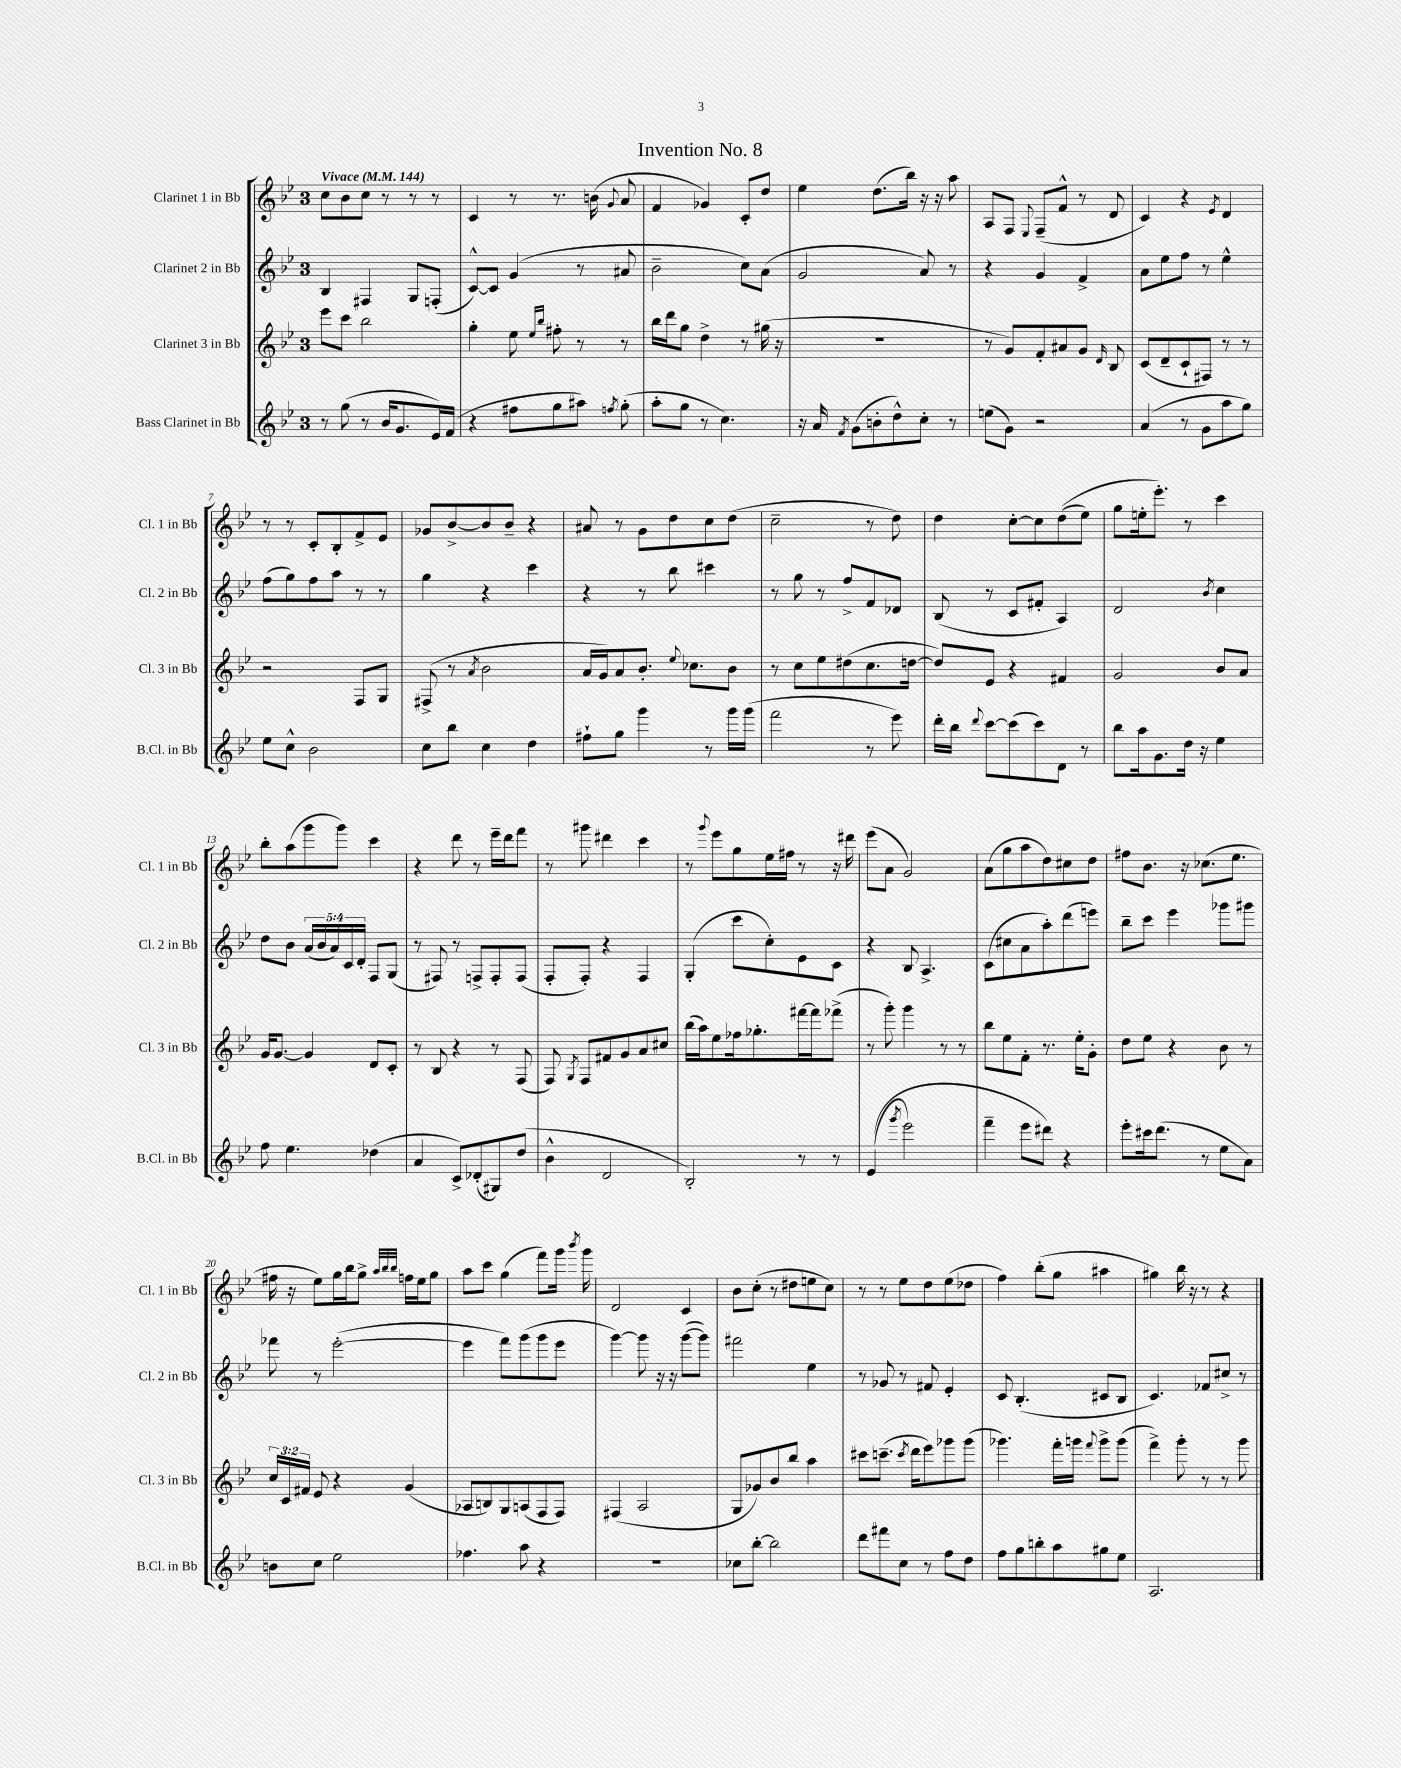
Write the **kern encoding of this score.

**kern	**kern	**kern	**kern
*part4	*part3	*part2	*part1
*staff4	*staff3	*staff2	*staff1
*I"Bass Clarinet in Bb	*I"Clarinet 3 in Bb	*I"Clarinet 2 in Bb	*I"Clarinet 1 in Bb
*I'B.Cl. in Bb	*I'Cl. 3 in Bb	*I'Cl. 2 in Bb	*I'Cl. 1 in Bb
*clefG2	*clefG2	*clefG2	*clefG2
*k[b-e-]	*k[b-e-]	*k[b-e-]	*k[b-e-]
*M3/4	*M3/4	*M3/4	*M3/4
*MM144	*MM144	*MM144	*MM144
=1	=1	=1	=1
!	!	!	!LO:TX:a:B:t=Vivace
8r	8eee-\L	4B-/	8cc\L
(8gg\	8ccc\J	.	8b-\
8r	2bb-\	4F#X/	8cc\J
16b-/KL	.	.	8r
8.g/	.	.	.
.	.	8G/L	8r
16e-/L)	.	(8Fn'/J	8r
(16f/JJ	.	.	.
=2	=2	=2	=2
4r	4gg'\	[8c^^/L)	4c/
.	.	8c/J]	.
8ff#X\L	8ee-\	(4g/	8r
.	16qqee-/LL	.	.
.	16qqbb-/JJ	.	.
8gg\	8ff#X'\	.	8.r
8aa#X\J)	8r	8r	.
.	.	.	(16bn\
8qffn/	.	.	8qqg/
(8gg'\	8r	8a#X/	8a/
=3	=3	=3	=3
8aa'\L	16bb-\LL	2b-~\	4f/
.	16ddd\J	.	.
8gg\J	8gg\J	.	.
8r	4dd^\	.	4g-X/)
4.cc\)	.	.	.
.	8r	8cc\L)	8c'/L
.	(16gg#X\	(8a\J	8dd/J
.	16r	.	.
=4	=4	=4	=4
16r	2.r	2g/	4ee-\
16a/	.	.	.
8qf/	.	.	.
(8g\L	.	.	.
8bn'\	.	.	(8.dd\L
8dd^^\)	.	.	.
.	.	.	16bb-\Jk)
8cc'\J	.	8a/)	16r
.	.	.	16r
8r	.	8r	8aa\
=5	=5	=5	=5
(8een\L	8r	4r	8A/L
8g\J)	8g/L)	.	8F/J
.	.	.	8qqE-/
2r	8f'/	4g/	(8F~/L
.	8a#X/	.	8f^^/J
.	8g/J	4f^/	8r
.	16qqd/	.	.
.	8B-/	.	8d/
=6	=6	=6	=6
(4a/	(8c/L	8a\L	4c/)
.	8d~/	8ee-\	.
8r	8c`/	8ff\J	4r
8g\L	8F#X/J)	8r	.
.	.	.	8qe-/
8aa\	8r	4ee-^^\	4d/
8gg\J)	8r	.	.
!!LO:LB:g=z
=7	=7	=7	=7
8ee-\L	2r	(8ff\L	8r
8cc^^\J	.	8gg\)	8r
2b-\	.	8ff\	8c'/L
.	.	8aa\J	8B-'/
.	8F/L	8r	8f^/
.	8G/J	8r	8e-/J
=8	=8	=8	=8
8cc\L	(8F#X^/	4gg\	8g-X/L
8bb-\J	8r	.	[8b-^/
.	8qa/	.	.
4cc\	2b-\	4r	8b-/]
.	.	.	8b-~/J
4dd\	.	4ccc\	4r
=9	=9	=9	=9
8ff#X`\L	16a/LL	4r	8a#X/
.	16g/J)	.	.
8gg\J	8a/	.	8r
4ggg\	8.b-'/J	8r	8g\L
.	.	8bb-\	8dd\
.	8qqee-/	.	.
.	8.cc-X\L	.	.
8r	.	4ccc#X\	8cc\
16ggg\LL	8b-\J	.	(8dd\J
(16ggg\JJ	.	.	.
=10	=10	=10	=10
2fff\	8r	8r	2cc~\
.	8cc\L	8gg\	.
.	8ee-\	8r	.
.	(8dd#X\	8ff^/L	.
8r	8.cc\	8f/	8r
8eee-\)	.	8d-X/J	8dd\)
.	[16ddn\Jk	.	.
=11	=11	=11	=11
16ddd'\LL	8dd/L])	(8B-/	4dd\
16bb-\JJ	.	.	.
8qqddd/	.	.	.
[8ccc\L	8e-/J	8r	.
(8ccc\]	4r	8c/L	[8cc'\L
8ccc\)	.	8f#X'/J	8cc\]
8d\J	4f#X/	4A/)	((8dd\
8r	.	.	8ee-\J)
=12	=12	=12	=12
8bb-\L	2g/	2d/	8gg\L
16aa\k	.	.	16een'\k
8.g\	.	.	8.eee-'\J)
16dd\Jk	.	.	8r
16r	.	.	.
.	.	8qb-/	.
4ee-\	8b-/L	4cc\	4ccc\
.	8a/J	.	.
!!LO:LB:g=z
=13	=13	=13	=13
8ff\	16g/KL	8dd\L	8bb-'\L
.	[8.g/J	.	.
4.ee-\	.	8b-\J	(8aa\
.	4g/]	(20a/LL	8ggg\
.	.	20b-/	.
.	.	20a/)	.
.	.	.	8ggg\J)
.	.	20c/	.
.	.	20d'/JJ	.
(4dd-X\	8d/L	8F/L	4ccc\
.	8c'/J	(8G/J	.
=14	=14	=14	=14
4a/	8r	8r	4r
.	8B-/	8F#X/)	.
8c^/L)	4r	8r	8ddd\
(8d-X'/	.	8Fn^/L	8r
8G#X/)	8r	8F'/	16eee-~\LL
.	.	.	16ddd\J
(8dd/J	(8F/	(8F/J	8fff\J
=15	=15	=15	=15
4b-^^\	8F/)	8F'/L	8r
.	8qG/	.	.
.	8F/L	8F'/J)	8ggg#X\
2d/	8f#X/	4r	4ddd#X\
.	8g/	.	.
.	8a/	4F/	4ccc\
.	8cc#X/J	.	.
=16	=16	=16	=16
2B-'/)	(16bb-\LL	(4G'/	8r
.	16aa\J)	.	.
.	.	.	8qqggg/
.	8ee-\	.	8eee-\L
.	16ff-X\k	8ccc\L	8gg\
.	8.gg-X'\	.	.
.	.	8cc'\)	16ee-\L
.	.	.	16ff#X\JJ
8r	[16fff#X\L	8e-\	8r
.	16fff#\J]	.	.
8r	(8fff-X^\J	8c\J	16r
.	.	.	16ddd#X\
=17	=17	=17	=17
((4e-/	8r	4r	(8eee-\L
.	8ggg'\)	.	8a\J
8qggg/	.	.	.
2eee-\)	4ggg\	8B-/	2g/)
.	.	4.A^/	.
.	8r	.	.
.	8r	.	.
=18	=18	=18	=18
4fff~\	8bb-\L	(8c\L	(8a\L
.	8ee-\	8cc#X\	8gg\
8eee-\L	8f'\J	8a\	8aa\
8ddd#X\J)	8.r	8aa'\)	8dd\)
4r	.	(8ddd\	8cc#X\
.	16ee-'\KL	.	.
.	8g'\J	8eeen\J)	8dd\J
=19	=19	=19	=19
8eee-'\L	8dd\L	8bb-~\L	8ff#X\L
16ccc#X\k	8ee-\J	8ccc\J	8.b-\J
(8.ddd\J	.	.	.
.	4r	4eee-\	.
.	.	.	16r
8r	.	.	(8.cc-X\L
8ee-\L	8b-\	8ggg-X\L	.
.	.	.	8.ee-\J
8a\J)	8r	8ggg#X\J	.
!!LO:LB:g=z
=20	=20	=20	=20
8bn\L	24cc/LL	8fff-X\	16ff#X\
.	24c/	.	.
.	.	.	16r
.	24f#X/JJ	.	.
8cc\J	8e-/	8r	8ee-\L)
2ee-\	4r	([2eee-'\	16gg\L
.	.	.	16bb-\J
.	.	.	8gg^\J
.	.	.	32qqaa/LLL
.	.	.	32qqbb-/
.	.	.	32qqbb-/JJJ
.	(4g/	.	16ffn\LL
.	.	.	16ee-\J
.	.	.	8gg\J
=21	=21	=21	=21
4.ff-X\	8A-X/L	4eee-\]	8aa\L
.	8Bn/)	.	8ccc\J
.	8G/	8fff\L)	(4gg\
8aa\	(8An/	(8ggg\	.
4r	8F/	8ggg\	8fff\L)
.	8F/J)	8eee-\J	16ggg\Jk
.	.	.	8qbbb-/
.	.	.	16ggg\
=22	=22	=22	=22
2.r	(4F#X/	[4ggg\)	2d/
.	2A/	8ggg\]	.
.	.	16r	.
.	.	16r	.
.	.	([8ggg\L	4c/
.	.	8ggg\J])	.
=23	=23	=23	=23
8cc-X\L	8G/L	2fff#X\	8b-\L
[8bb-'\J	8g-X/)	.	(8cc'\J
2bb-\]	8b-/	.	8r
.	8bb-/J	.	8dd#X\L
.	4aa\	4ee-\	8een\
.	.	.	8cc\J)
=24	=24	=24	=24
8ddd\L	8ccc#X\L	8r	8r
8fff#X\	(8.cccn~\J	8g-X/	8r
8cc\J	.	8r	8ee-\L
.	8qccc/	.	.
.	16ddd\KL	.	.
8r	8eee-\)	8f#X/	8dd\
8ff\L	8ggg-X\	4e-'/	(8ee-\
8dd\J	(8ggg-\J	.	8dd-X\J
=25	=25	=25	=25
8ff\L	4.ggg-X\)	8c/	4ff\)
8gg\	.	(4.B-'/	.
8bbn'\	.	.	(8bb-'\L
8aa\	16fff'\LL	.	8gg\J
.	16gggn\JJ	.	.
.	8qqfff/	.	.
8gg#X\	8ggg^\L	8c#X/L	4aa#X\
8ee-\J	(8ggg\J	8B-/J	.
=26	=26	=26	=26
2.A/	4fff^\)	4.c/)	4gg#X\)
.	8ggg'\	.	16bb-\
.	.	.	16r
.	8r	8f-X/L	8r
.	8r	8cc#X^/J	4r
.	8ggg\	8r	.
==	==	==	==
*-	*-	*-	*-
